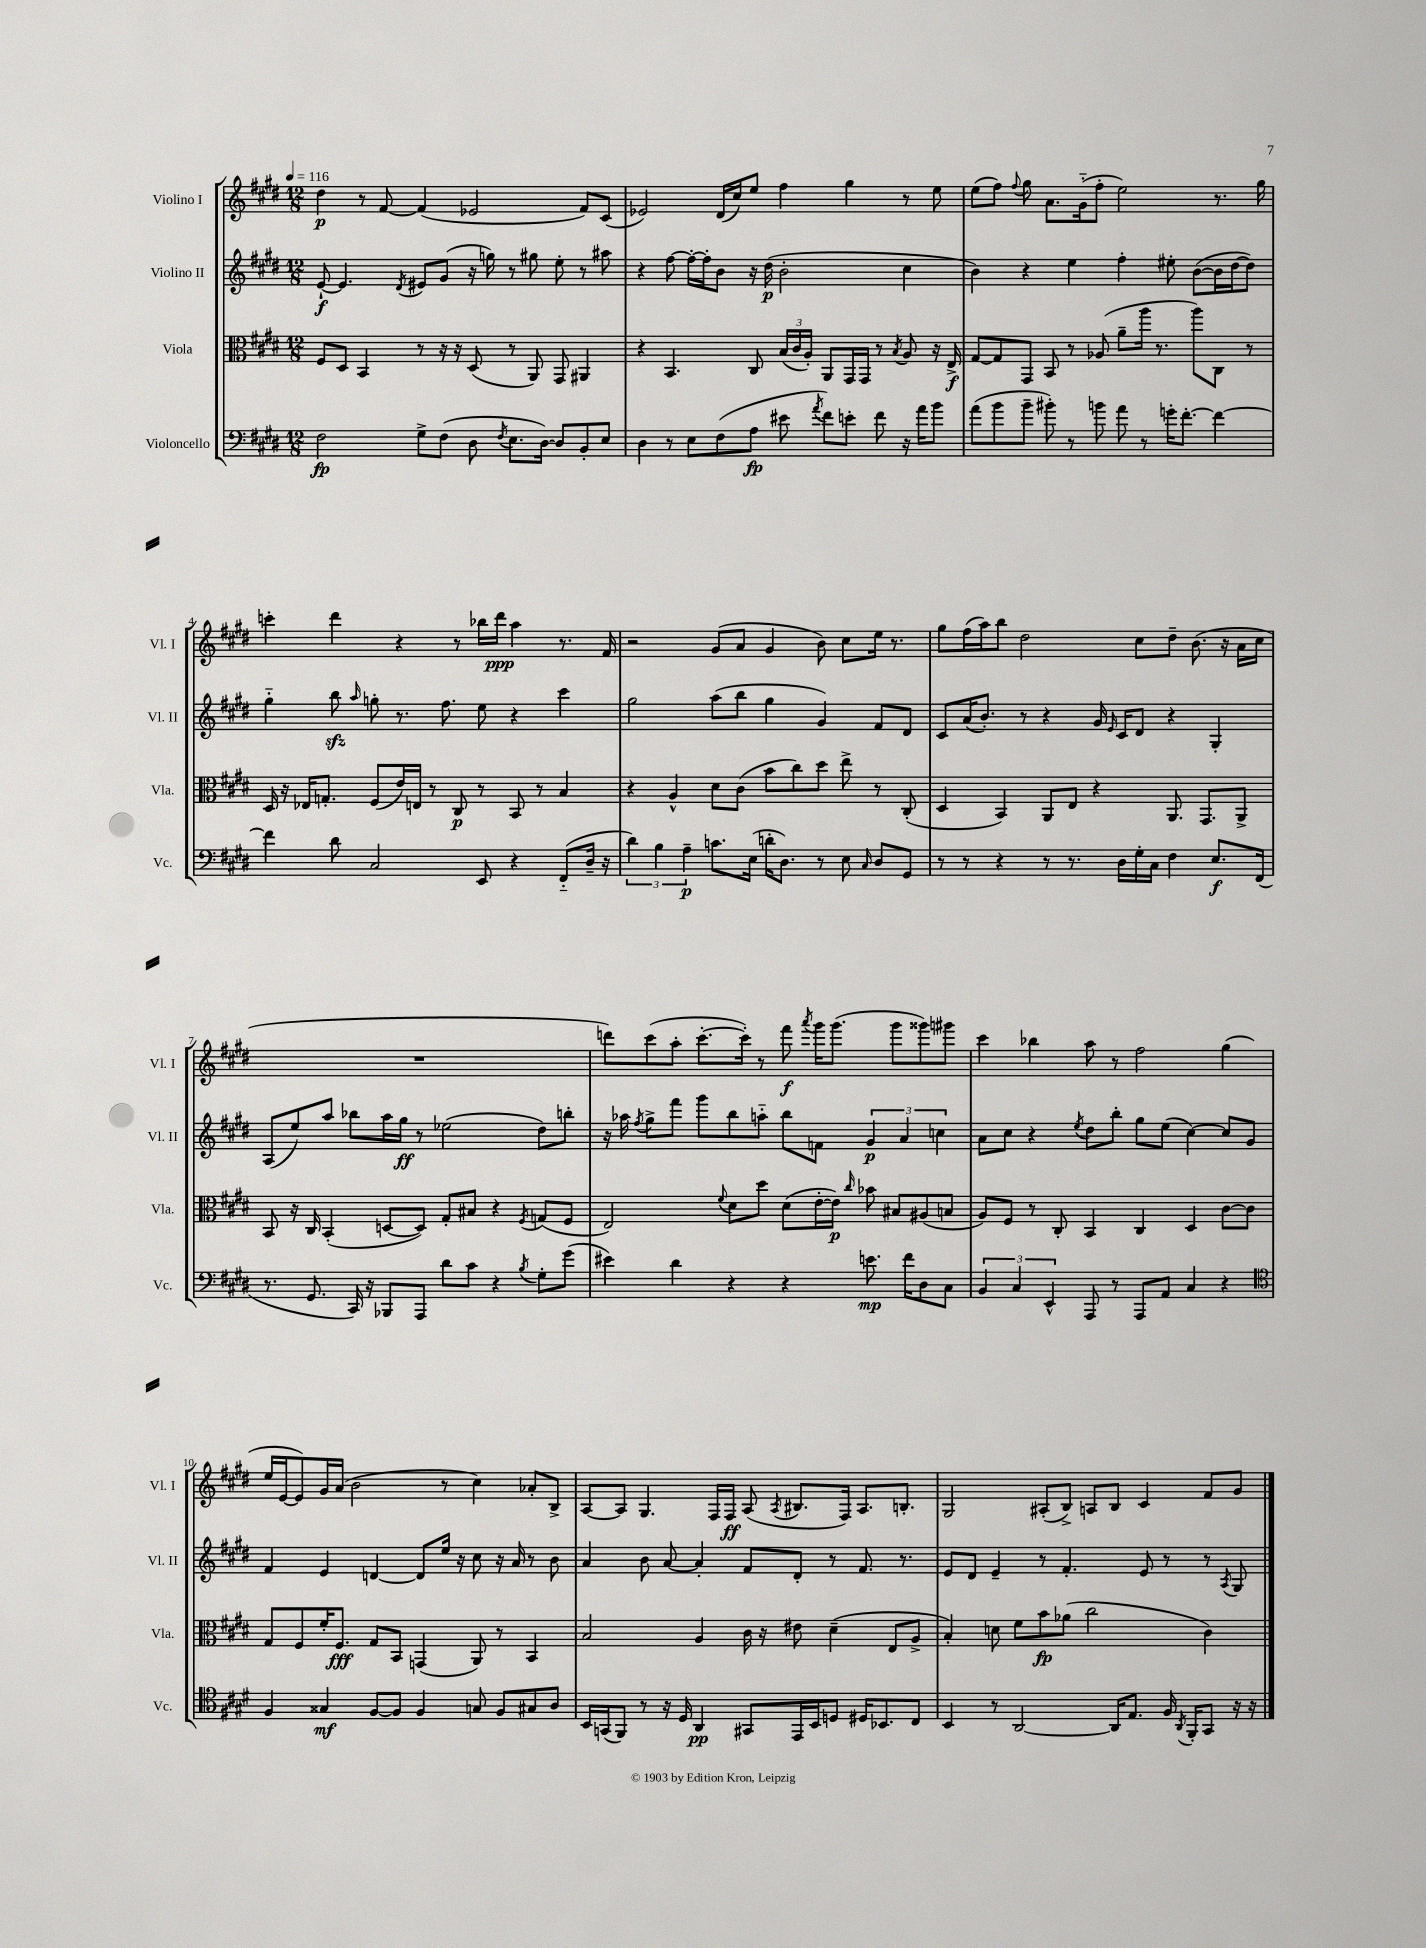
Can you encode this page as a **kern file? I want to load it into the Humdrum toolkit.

**kern	**kern	**kern	**kern
*staff4	*staff3	*staff2	*staff1
*clefF4	*clefC3	*clefG2	*clefG2
*k[f#c#g#d#]	*k[f#c#g#d#]	*k[f#c#g#d#]	*k[f#c#g#d#]
*M12/8	*M12/8	*M12/8	*M12/8
*MM116	*MM116	*MM116	*MM116
2F#	8F#	[8e`	4dd#
.	8D#	4.e]	.
.	4BB	.	8r
.	.	.	[8f#
.	.	8qd#	.
8G#^	8r	8e#	(4f#]
(8F#	16r	(8g#	.
.	16r	.	.
8D#	(8D#	16r	2e-
.	.	16gg)	.
8qF#	.	.	.
8.E	8r	8r	.
.	8AA)	8gg#	.
[16D#)	.	.	.
8D#]	8GG#	8ee'	.
8BB'	4AA#	8r	8f#)
8E	.	8aa#	(8c#
=	=	=	=
4D#	4r	4r	2e-)
8r	4.BB	[8ff#	.
8E	.	16ff#'_	.
.	.	16ff#']	.
(8F#	.	8b	(16d#
.	.	.	16cc#)
8A	8C#	16r	8ee
.	.	(16dd#	.
8e#	(24B	2b'	4ff#
.	24c#	.	.
.	24A')	.	.
8qa	.	.	.
8f#)	8AA	.	.
8e'	16GG#	.	4gg#
.	16GG#	.	.
8f#	8r	.	.
.	8qB	.	.
16r	8A	4cc#	8r
16a	.	.	.
8b	16r	.	8ee
.	16E^	.	.
=	=	=	=
(8a	[8G#	4b)	(8ee
8b	8G#]	.	8ff#)
.	.	.	8qqff#
8b~	8GG#	4r	8gg#
8b#')	8BB	.	8.a
8r	8r	4ee	.
.	.	.	(16g#'~
8b	(8A-	.	8ff#'
8a	8a~	4ff#'	2ee)
8r	16aa	.	.
.	8.r	.	.
16g'	.	8ee#'	.
[8.f#'	.	.	.
.	8aa)	([8b	.
4f#_	8C#	16b]	8.r
.	.	[16dd#	.
.	8r	8dd#])	.
.	.	.	16gg#
=	=	=	=
4f#]	16D#	4gg#'~	4ccc'
.	16r	.	.
.	16E-	.	.
.	8.G'	.	.
8d#	.	8bb	4ddd#
.	.	16qqaa	.
2C#	(8F#	8gg'	.
.	16e)	8.r	4r
.	16E	.	.
.	8r	.	.
.	.	8.ff#	.
.	8C#	.	8r
8EE	8r	8ee	16bb-
.	.	.	16ddd#
4r	8BB	4r	4aa
.	8r	.	.
(8FF#'~	4B	4ccc#	8.r
16D#~	.	.	.
16r	.	.	16f#
=	=	=	=
6d#)	4r	2gg#	2r
6B	.	.	.
.	4A^^	.	.
6A~	.	.	.
8.c	8d#	(8aa	(8g#
.	(8c#	8bb	8a
(16E	.	.	.
16d'	8b	4gg#	4g#
8.D#)	.	.	.
.	8cc#)	.	.
8r	8dd#	4g#)	8b)
8E	8ee^	.	8cc#
16qqC#	.	.	.
8D#	8r	8f#	16ee
.	.	.	8.r
8GG#	(8C#'	8d#	.
=	=	=	=
8r	4D#	8c#	8gg#
8r	.	(16a	(16ff#
.	.	8.b')	16aa)
4r	4BB)	.	8bb
.	.	8r	2dd#
8r	8AA	4r	.
8.r	8E	.	.
.	4r	16g#	.
.	.	16qqe	.
16D#	.	16c#	.
16G#'	.	8d#	8cc#
16C#	.	.	.
4F#	8.AA	4r	8dd#~
.	.	.	(8.b
.	8.GG#	.	.
8.E	.	4G#'	.
.	.	.	16r
.	8AA^	.	16a
(16FF#	.	.	16cc#
=	=	=	=
8.r	8BB	(8A	1.r
.	16r	8ee)	.
8.GG#	16C#	.	.
.	(4BB'	8aa	.
16CC#)	.	8bb-	.
16r	.	.	.
8BBB-	[8D	16aa	.
.	.	16gg#	.
8AAA	8D])	8r	.
8d#	8G#'	(2ee-	.
8c#	8B#	.	.
4r	4r	.	.
8qB	8qF#	.	.
8G#'	(8G	8dd#)	.
(8g#	8F#	8bb'	.
=	=	=	=
4e#)	2E)	16r	8ddd)
.	.	16aa-	.
.	.	8qff#	.
.	.	8gg#^	(8ccc#
4d#	.	8fff#	8aa'
.	.	8ggg#	[8.ccc#'
.	8qqf#	.	.
4r	8d#	8bb	.
.	.	.	16ccc#'])
.	8dd#	8aa'~	8r
4r	(8d#	8bb	8fff#
.	.	.	8qaaa
.	[16e'	8f	16ggg#
.	16e])	.	(8.ggg#
.	16qqcc#	.	.
8.e	8b-	6g#	.
.	8B#	.	8ggg#
.	.	6a	.
16f#	.	.	.
8D#	(8A#	.	8ggg##)
.	.	6cc	.
8C#	8B	.	8ggg#
=	=	=	=
6BB	8A)	8a	4ccc#
.	8F#	8cc#	.
6C#	.	.	.
.	8r	4r	4bb-
6EE^^	.	.	.
.	8C#'	.	.
.	.	8qee	.
8AAA	4BB	8dd#	8aa
8r	.	8bb'	8r
8AAA	4C#	8gg#	2ff#
8AA	.	(8ee	.
4C#	4D#	[4cc#)	.
4r	[8c#	8cc#]	(4gg#
.	8c#]	8g#	.
=	=	=	=
*clefC4	*	*	*
4F#	8G#	4f#	16ee
.	.	.	[16e
.	8F#	.	8e])
4G##	16f#'	4e	16g#
.	8.F#	.	(16a
.	.	.	2b
[8F#	8G#	[4d	.
8F#]	8BB	.	.
4F#	(4GG	8d]	.
.	.	16ee	8r
.	.	16r	.
8G	8AA)	8cc#	4cc#)
8F#	8r	16r	.
.	.	16a	.
8G#	4BB	8r	8a-'
8A	.	8b	8B^
=	=	=	=
16BB	2B	4a	[8A
(16GG	.	.	.
8FF#)	.	.	8A]
8r	.	8b	4.G#
16r	.	[8a	.
16D#	.	.	.
4AA	4A	4a']	.
.	.	.	16F#
.	.	.	16F#
8GG#	16c#	8f#	(8A
.	16r	.	.
.	.	.	8qA
16EE	8e#	8d#'	8.B#
16BB	.	.	.
8D	(4d#~	8r	.
.	.	.	16F#)
16D#	.	8.f#	8.A
8.BB-	.	.	.
.	8E	.	.
.	.	8.r	8.B'
8C#	8A^	.	.
=	=	=	=
4BB	4B')	8e	2G#
.	.	8d#	.
8r	8d	4e~	.
[2AA	8f#	.	.
.	8b	8r	(8A#'
.	(8a-	4.f#'	8B^)
.	2cc#	.	8A
16AA]	.	.	8B
8.E	.	.	.
.	.	8e	4c#
16F#	.	8r	.
8qAA	.	.	.
16FF#'	.	.	.
8GG#	4c#)	8r	8f#
.	.	8qA	.
16r	.	8G#	8g#
16r	.	.	.
==	==	==	==
*-	*-	*-	*-
